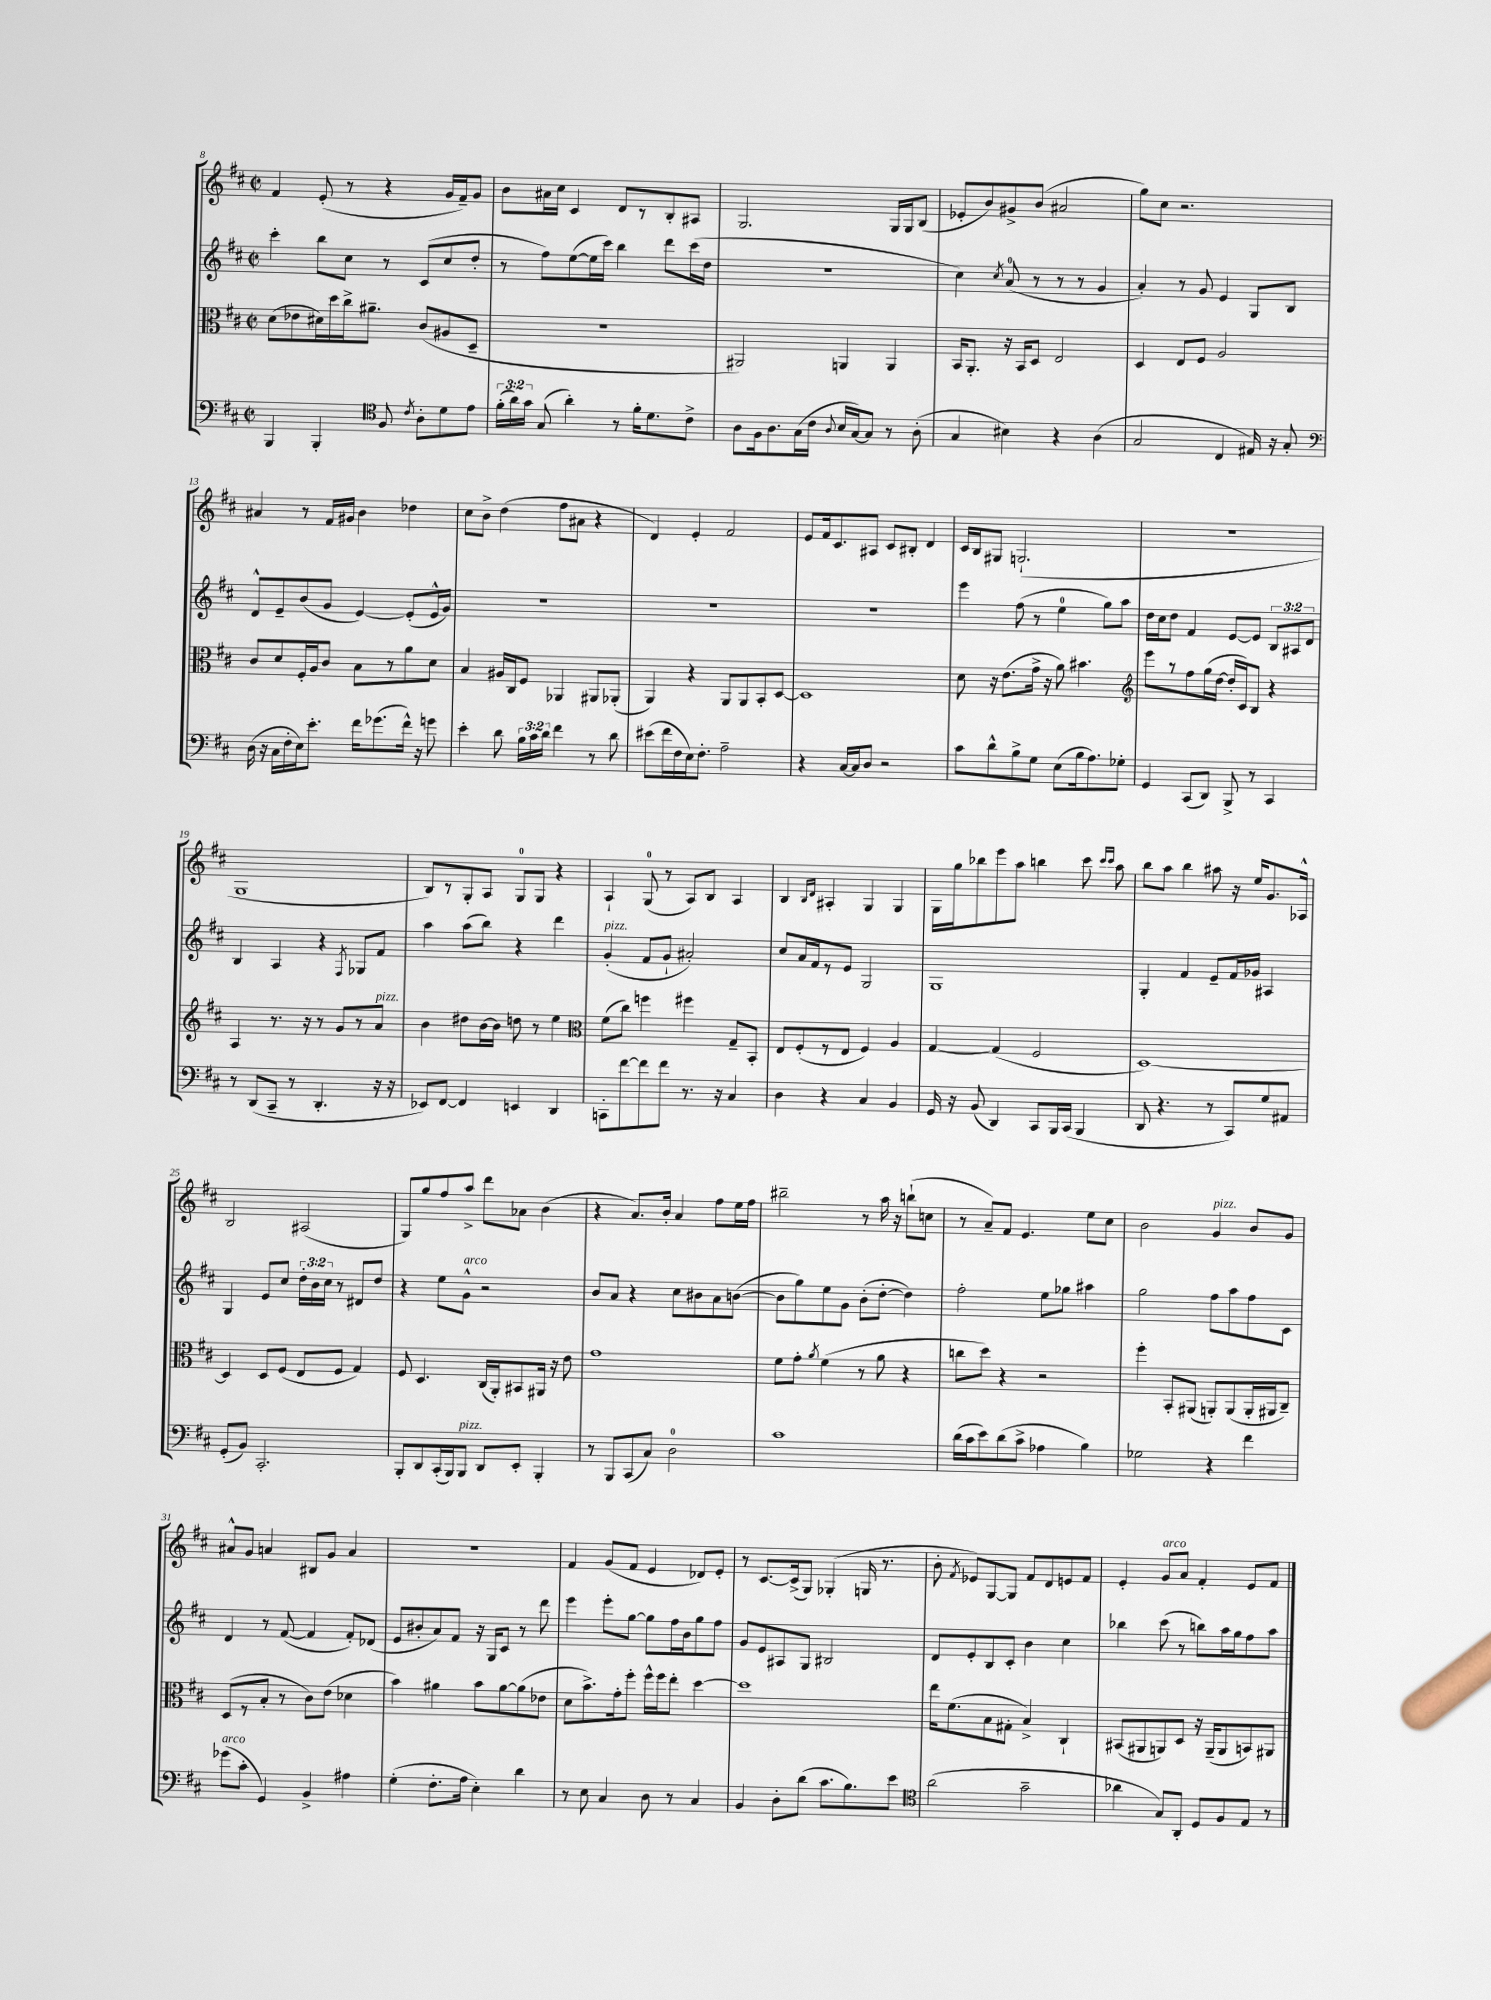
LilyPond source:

<<
\new StaffGroup <<
\new Staff = "s0" {
    \clef treble \key d \major \defaultTimeSignature \time 2/2
    \autoBeamOff fis'4 e'8-.( r8 r4 g'16[ fis'16--) g'8] |
    b'8[ ais'16 cis''16] cis'4 d'8[ r8 b8-. ais8] |
    g2. g16[ g16 b8]( |
    ees'8[-. b'8) gis'8-> b'8]( ais'2 |
    g''8[) cis''8] r2. |
    ais'4 r8 fis'16[ gis'16] b'4 des''4 |
    cis''8[ b'8]-> d''4( fis''8[ ais'8] r4 |
    d'4) e'4-. fis'2 |
    e'8[ fis'16 cis'8. ais8] cis'8[ bis8]-. d'4 |
    cis'16[ b16 gis8] g2.-!( |
    R1 |
    g1 |
    b8[) r8 g8-. a8] g8[-0 g8] r4 |
    a4-! g8-0( r8 a8[) b8] a4 |
    b4 \grace { b16[ d'16] } ais4-. g4 g4 |
    g16[ g''16 bes''8 e'''8 a''8] b''4 cis'''8 \grace { cis'''16[ cis'''16] } a''8 |
    b''8[ a''8] b''4 ais''8 r16 e''16[ g'8. aes16]-^ |
    b2 ais2( |
    g8[) g''8 fis''8 a''8]-> d'''8[ aes'8] b'4( |
    r4 a'8.[) b'16]-. a'4 fis''8[ e''16 fis''16] |
    bis''2-- r8 a''16 r16 b''8[-!( c''8] |
    r8 a'8[--) fis'8] e'4. e''8[ cis''8] |
    b'2 g'4^\markup { \italic "pizz." } b'8[ g'8] |
    ais'8[-^ g'8] a'4 bis8[ g'8] a'4 |
    r1 |
    fis'4 g'8[( fis'8] e'4 des'8[) e'8]-. |
    r8 cis'8.[~ cis'16->( g8]) ges4-.( g16 r8. |
    b'8-. \acciaccatura { fis'8 } ees'8[) g8~ g8] fis'8[ d'8 e'8 fis'8] |
    e'4-. g'8[^\markup { \italic "arco" } a'8] fis'4-. e'8[ fis'8] \bar "|." |
}
\new Staff = "s1" {
    \clef treble \key d \major \defaultTimeSignature \time 2/2 \override Staff.TupletNumber.text = #tuplet-number::calc-fraction-text
    \autoBeamOff cis'''4-. b''8[ cis''8] r8 cis'8[( cis''8 d''8]-. |
    r8 fis''8[) e''8~( e''16 cis'''16]) b''4 d'''8[ cis'''16( d''16] |
    R1 |
    cis''4) \acciaccatura { cis''8 } a'8-0( r8 r8 r8 g'4 |
    a'4-.) r8 g'8 e'4 g8[ b8] |
    d'8[-^ e'8-- b'8( g'8] e'4~) e'8[-.( e'16-^ g'16]) |
    R1 |
    R1 |
    R1 |
    e'''4 fis''8( r8 e''4-0 g''8[) a''8] |
    d''16[ cis''16 d''8] fis'4 e'8[~ e'8] \tuplet 3/2 { b8[ ais8 d'8] } |
    b4 a4 r4 \acciaccatura { fis8 } ges8[ fis'8] |
    a''4 a''8[( b''8]) r4 d'''4 |
    g'4-.^\markup { \italic "pizz." }( fis'8[ g'8]-! ais'2-.) |
    cis''8[ a'16 fis'16 r8 e'8] g2 |
    g1 |
    g4-. fis'4 e'8[-- fis'16 ges'16] ais4 |
    g4 e'8[ cis''8] \tuplet 3/2 { d''16[-. b'16 cis''16] } r8 dis'8[ d''8] |
    r4 e''8[ g'8]-^^\markup { \italic "arco" } r2 |
    b'8[ a'8] r4 cis''8[ bis'8 a'8 b'8]~( |
    b'8[ g''8) e''8 g'8] b'8[-.( d''8]~-. d''4) |
    fis''2-. e''8[ ges''8] ais''4 |
    g''2 fis''8[ a''8 fis''8 cis'8] |
    d'4 r8 fis'8~( fis'4 fis'8[-.) des'8]( |
    e'8[ bis'8-. a'8) fis'8] r16 g16[ cis'8] r8 d'''8 |
    e'''4 e'''8[-. g''8]~ g''8[ fis''16 b'16 g''8 fis''8] |
    g'8[ e'8 ais8 g8] bis2 |
    d'8[ e'8-. b8 cis'8]-. b'4 cis''4 |
    bes''4 cis'''8( r8 b''8[) a''16 g''16 fis''8 a''8] \bar "|." |
}
\new Staff = "s2" {
    \clef alto \key d \major \defaultTimeSignature \time 2/2
    \autoBeamOff d'8[( ees'8 dis'16) d''16 cis''16-> ais'8.]-- cis'8[( ais8 d8]-- |
    R1 |
    ais,2) a,4 a,4 |
    b,16[ a,8.]-. r16 b,16[ d8] e2 |
    d4 e8[ fis8] a2 |
    cis'8[ d'8 fis16-. a16 cis'8] b8[ r8 a'8 d'8] |
    b4 ais16[ cis16 fis8] aes,4 ais,8[ aes,8]-.( |
    a,4) r4 a,8[ a,8 b,8-. d8]~ |
    d1 |
    d'8 r16 e'8.[( g'16]-> r16 a'8) bis'4. |
    \clef treble e'''8[ r8 fis''8 g''16( d''16]~ d''16[-. cis'16) b8] r4 |
    a4 r8. r16 r8 g'8[ r8 a'8]^\markup { \italic "pizz." } |
    b'4 dis''8[ b'16~ b'16] d''8 r8 e''4 |
    \clef alto fis'8[( cis''8]) f''4 fis''4 g8[-- b,8]-. |
    e8[ fis8-.( r8 e8] fis4) a4 |
    g4~ g4( fis2 |
    d1~) |
    d4 d8[ fis8]( e8[ fis8] g4) |
    fis8 d4. cis16[( a,16-.) bis,8 ais,16] r16 e'8 |
    g'1 |
    fis'8[ g'8]-. \acciaccatura { a'8 } fis'4( r8 a'8 r4 |
    c''8[ d''8]) r4 r2 |
    fis''4-. b,8[-. ais,8]( a,8[-.) a,8( a,16-. ais,16 cis8]--) |
    d8[( r8 b8]-. r8 cis'8[) e'8]( des'4 |
    b'4) ais'4 b'8[ ais'8~ ais'8( ees'8] |
    d'8[ b'8.->) g'16-. fis''8]-. fis''16[-^ fis''16 e''8]-. d''4~ |
    d''1 |
    e''16[ fis'8.( b8 gis8]-. b4->) cis4-! |
    bis,8[( ais,8 a,8) d8] r16 a,16[--( a,8 b,8) ais,8] \bar "|." |
}
\new Staff = "s3" {
    \clef bass \key d \major \defaultTimeSignature \time 2/2 \override Staff.TupletNumber.text = #tuplet-number::calc-fraction-text
    \autoBeamOff b,,4 b,,4-. \clef tenor fis8 \acciaccatura { cis'8 } a8[-. d'8 e'8] |
    \tuplet 3/2 { fis'16[-.( a'16) g'16] } g8( a'4-.) r8 fis'16[-. d'8. cis'8]-> |
    a8[ fis16 a8. g16( cis'16] \appoggiatura { a8 } b16[ g16~) g8] r8 a8-.( |
    g4 bis4) r4 a4( |
    g2 cis4 eis16) r16 g8-. |
    \clef bass d16( r16 cis16[ fis16-. e16) e'8.]-. fis'16[ ges'8.( fis'16]-^) r16 g'8 |
    e'4-. d'8 \tuplet 3/2 { b16[ cis'16 d'16] } fis'4 r8 d'8 |
    eis'8[( fis'16 fis16 e16) fis8.]-. a2-- |
    r4 cis16[~ cis16 d8] r2 |
    cis'8[ d'8-^ b8-> g8] e8[( b16 a8.) ges8]-. |
    g,4 cis,8[( d,8]) b,,8-> r8 cis,4 |
    r8 d,8[( cis,8]-- r8 d,4.-. r16 r16 |
    ees,8[) fis,8]~ fis,4 e,4 d,4 |
    c,8[-. fis'8~ fis'8 fis'8] r8. r16 cis4 |
    d4 r4 cis4 b,4 |
    g,16 r16 b,8( d,4) cis,8[ b,,16 cis,16]( b,,4 |
    d,8 r4. r8 cis,8[) g8 ais,8] |
    g,8[-.( b,8]) cis,2.-. |
    b,,8[-. d,8 cis,16-.( b,,16) b,,8]^\markup { \italic "pizz." } d,8[ e,8]-. b,,4-. |
    r8 b,,8[ cis,8( cis8]) d2-0 |
    cis'1 |
    d'16[( cis'16 e'8) d'8( cis'8]-> aes4 b4) |
    ges2 r4 fis'4 |
    ges'8[^\markup { \italic "arco" }( cis'8]-. g,4) b,4-> ais4 |
    g4-.( fis8.[-. a16] e4-.) d'4 |
    r8 e8 cis4 d8 r8 cis4 |
    b,4 d8[-. d'8]( cis'8.[ b8.) e'8] |
    \clef tenor a'2( g'2-- |
    aes'4 g8[) a,8]-. d8[ fis8 e8] r8 \bar "|." |
}
>>
>>
\layout { \context { \Score currentBarNumber = #8 } }
